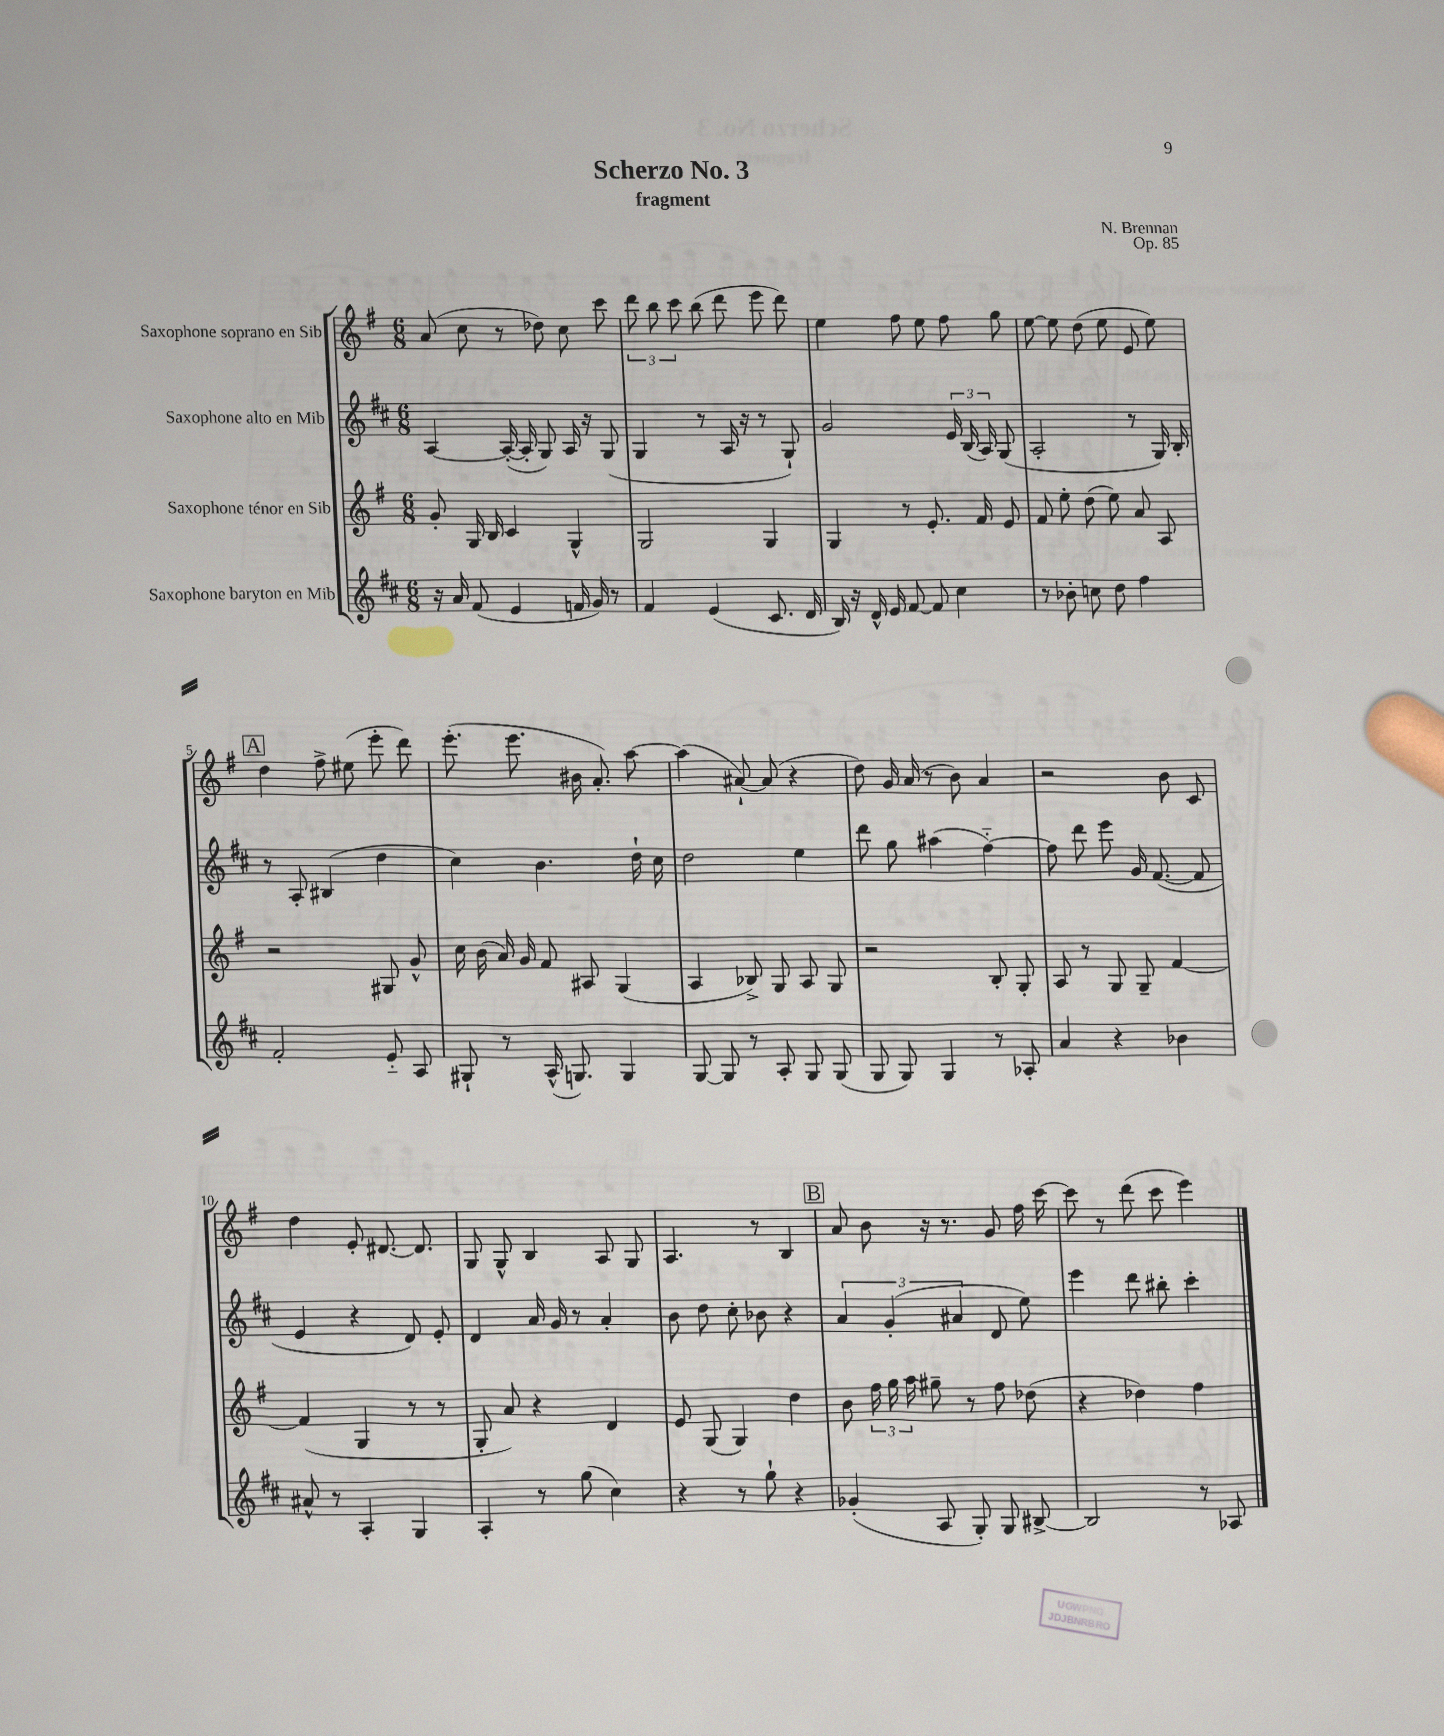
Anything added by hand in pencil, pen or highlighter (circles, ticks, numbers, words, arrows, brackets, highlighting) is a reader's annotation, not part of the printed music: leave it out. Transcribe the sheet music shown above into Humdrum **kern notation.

**kern	**kern	**kern	**kern
*part4	*part3	*part2	*part1
*staff4	*staff3	*staff2	*staff1
*I"Saxophone baryton en Mib	*I"Saxophone ténor en Sib	*I"Saxophone alto en Mib	*I"Saxophone soprano en Sib
*clefG2	*clefG2	*clefG2	*clefG2
*k[f#c#]	*k[f#]	*k[f#c#]	*k[f#]
*M6/8	*M6/8	*M6/8	*M6/8
=1	=1	=1	=1
16r	8g'/	[4A/	(8a/
16a/	.	.	.
(8f#/	16G/	.	8cc\
.	16B/	.	.
4e/	4c/	(16A'/_	8r
.	.	16A'/]	.
.	.	8G/)	8dd-X\)
16fn/	4G^^/	16A/	8cc\
16g/)	.	16r	.
8r	.	(8G/	8ccc\
=2	=2	=2	=2
4f#/	2G/	4G/	12ddd\
.	.	.	12bb\
.	.	.	12ccc\
(4e/	.	8r	(8bb\
.	.	16A/	8ddd\
.	.	16r	.
8.c#/	4G/	8r	8eee\
.	.	8G`/)	8ddd\)
16d/	.	.	.
=3	=3	=3	=3
16B/)	4G/	2g/	4ee\
16r	.	.	.
16d^^/	.	.	.
16e/	.	.	.
[8f#/	8r	.	8ff#\
8f#/]	8.e'/	.	8ee\
4cc#\	.	24e/	8ff#\
.	.	(24B/	.
.	16f#/	.	.
.	.	24A/)	.
.	8e/	(8G/	8gg\
=4	=4	=4	=4
8r	8f#/	2A'/	[8ee\
8b-X'\	8ee'\	.	8ee\]
8ccn\	(8dd\	.	(8dd\
8dd\	8ee\)	.	8ee\
4ff#\	8a/	8r	8e/
.	8A/	16G/)	8ee\)
.	.	16B'/	.
!!LO:LB:g=z
!!LO:REH:place=s1:t=A
=5	=5	=5	=5
2f#'/	2r	8r	4dd\
.	.	8A'/	.
.	.	(4B#X/	8ff#^\
.	.	.	(8ee#X\
8e/	8G#X/	4dd\	8eee'\
8A/	8g^^/	.	8ddd\)
=6	=6	=6	=6
8G#X`/	16cc\	4cc#\)	(8.eee'\
.	(16b\	.	.
8r	16a/)	.	.
.	16g/	.	8.eee\
(16A^^/	8f#/	4.b\	.
8.Gn/)	.	.	.
.	8A#X/	.	16b#X\
.	.	.	8.a'/)
4G/	(4G/	.	.
.	.	16dd`\	[8aa\
.	.	16cc#\	.
=7	=7	=7	=7
[8G/	4A/	2dd\	(4aa\]
8G/]	.	.	.
8r	8B-X^/)	.	[8a#X`/)
8A'/	8G/	.	(8a#/]
8G/	8A/	4ee\	4r
(8G/	8G/	.	.
=8	=8	=8	=8
8G/	2r	8ddd\	8dd\)
8G/)	.	8gg\	16g/
.	.	.	(16a/
4G/	.	(4aa#X\	8r
.	.	.	8b\)
8r	8B'/	[4ff#\)	4a/
8A-X'/	8G'/	.	.
=9	=9	=9	=9
4a/	8A/	8ff#\]	2r
.	8r	8ddd\	.
4r	8G/	8eee\	.
.	8G~/	16g/	.
.	.	([8.f#/	.
4b-X\	[4f#/	.	8b\
.	.	8f#/]	8c/
!!LO:LB:g=z
=10	=10	=10	=10
8a#X^^/	(4f#/]	4e/	4dd\
8r	.	.	.
4A'/	4G/	4r	8e'/
.	.	.	[8.d#X/
4G/	8r	8d/)	.
.	.	.	8.d#/]
.	8r	8e'/	.
=11	=11	=11	=11
4A'/	8G'/	4d/	8G/
.	8a/)	.	8G^^/
8r	4r	16a/	4B/
.	.	16g/	.
(8gg\	.	8r	.
4cc#\)	4d/	4a'/	8A/
.	.	.	8G/
=12	=12	=12	=12
4r	8e/	8b\	4.A/
.	(8G/	8dd\	.
8r	4G/)	8cc#'\	.
8gg`\	.	8b-X\	8r
4r	4dd\	4r	4B/
!!LO:REH:place=s1:t=B
=13	=13	=13	=13
(4g-X'/	8b\	6a/	8a/
.	24ff#\	.	8b\
.	24gg\	(6g'/	.
.	24aa\	.	.
8A/	8gg#X~\	.	16r
.	.	.	8.r
.	.	6a#X/	.
8G'/)	8r	.	.
8G/	8ff#\	8d/	8g/
[8B#X^/	(8dd-X\	8ee\)	16ff#\
.	.	.	[16ccc\
=14	=14	=14	=14
2B#/]	4r	4eee\	8ccc\]
.	.	.	8r
.	4dd-X\)	8ddd\	(8ddd\
.	.	8bb#X'\	8ccc\
8r	4ff#\	4ccc#'\	4eee\)
8A-X/	.	.	.
==	==	==	==
*-	*-	*-	*-
